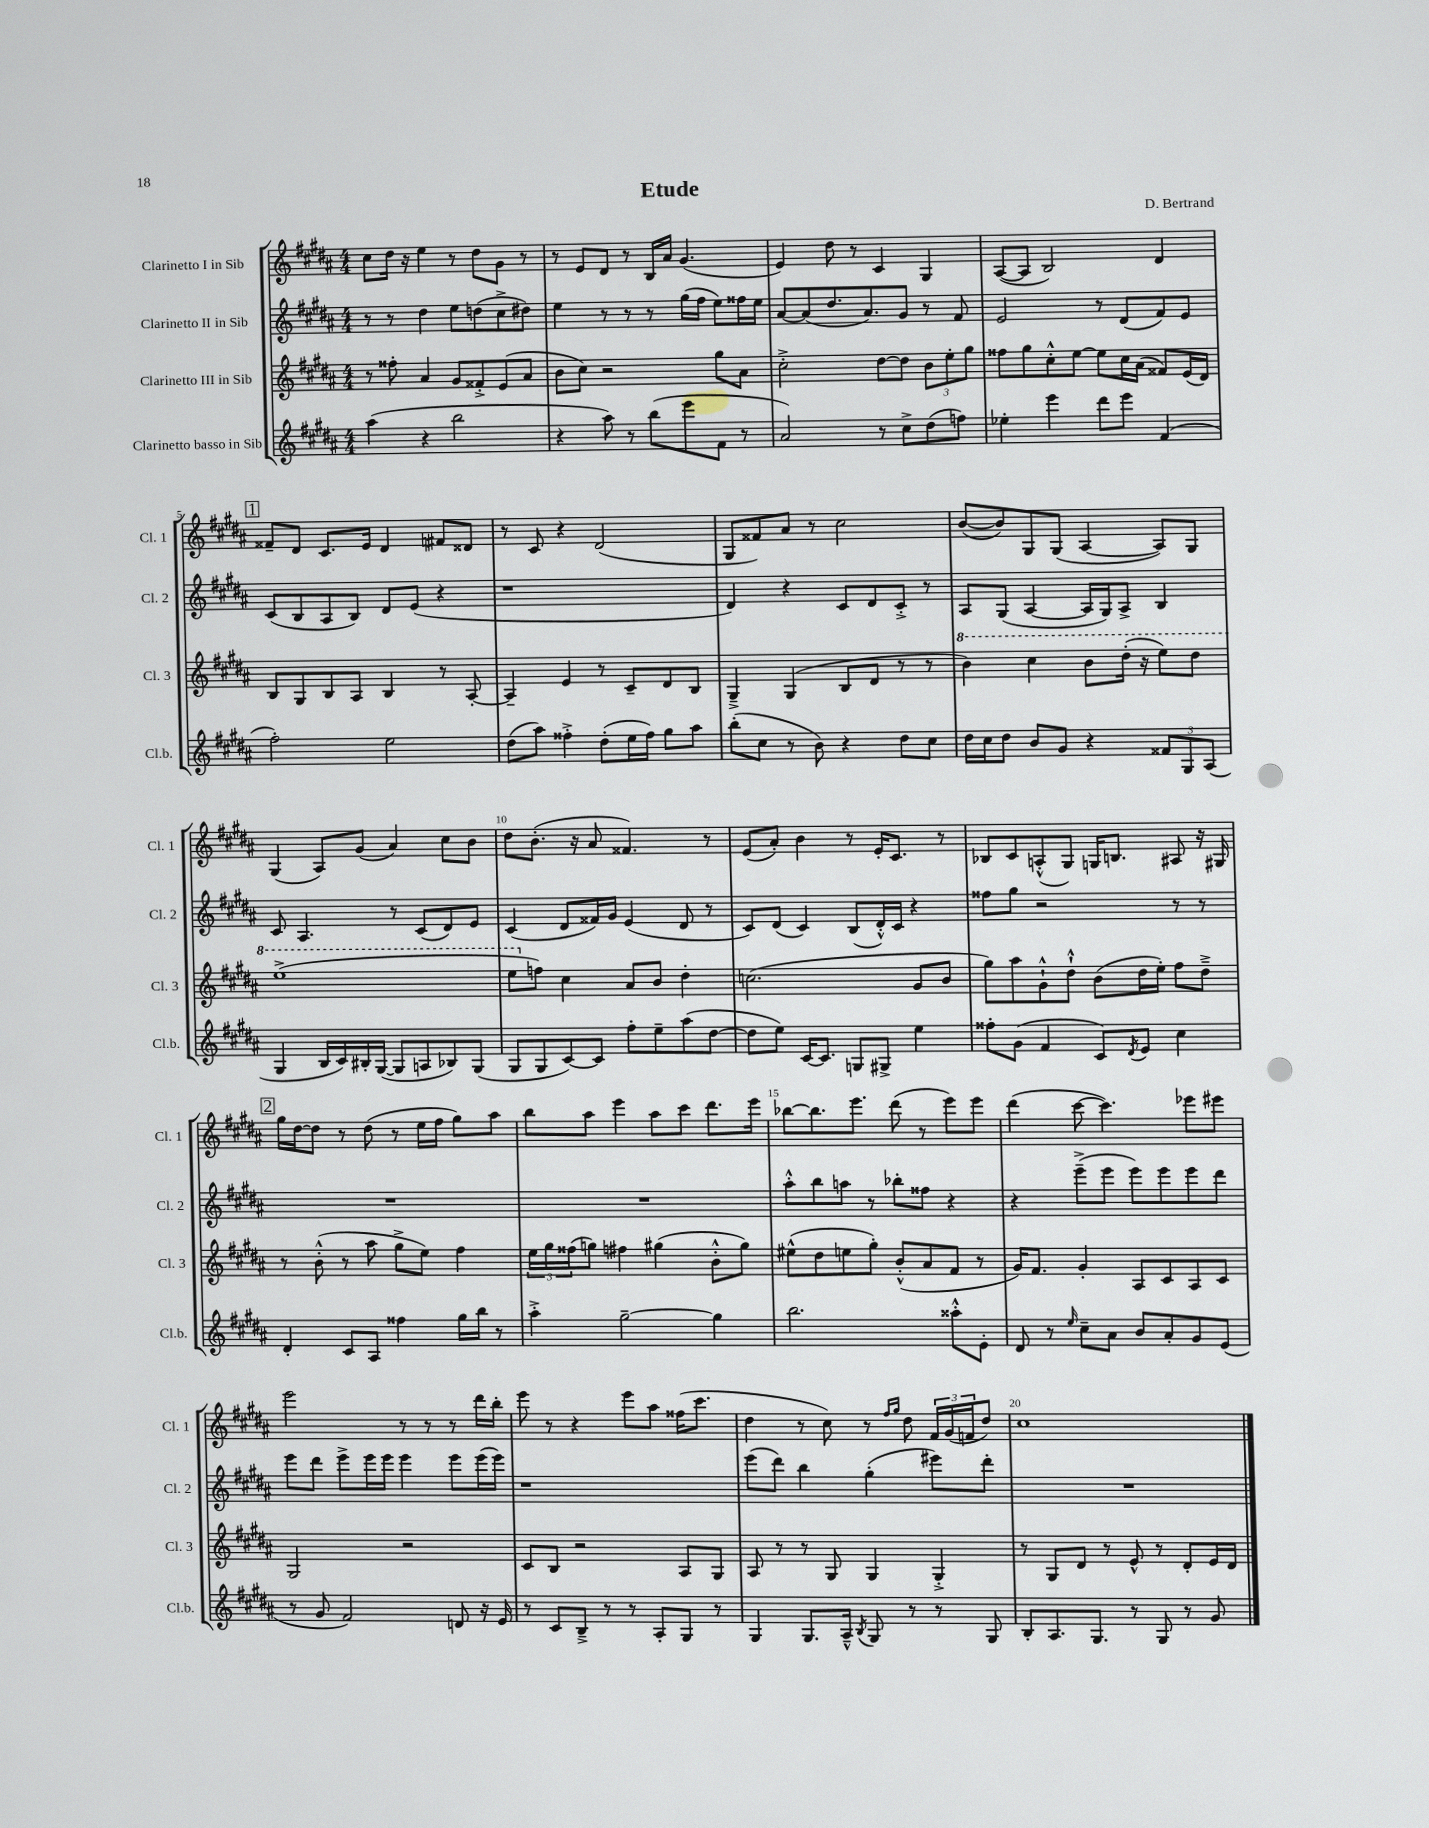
\header { title = "Etude" composer = "D. Bertrand" }
<<
\new StaffGroup <<
\new Staff = "s0" \with { instrumentName = "Clarinetto I in Sib" shortInstrumentName = "Cl. 1" } {
    \clef treble \key b \major \numericTimeSignature \time 4/4
    cis''8 dis''16 r16 e''4 r8 dis''8 gis'8 r8 |
    r8 e'8 dis'8 r8 b16 ais'16 gis'4.( |
    e'4) dis''8 r8 cis'4 gis4 |
    ais8~( ais8 b2) dis'4 |
    \mark \markup { \box "1" } fisis'8-- dis'8 cis'8. e'16 dis'4 fis'8 disis'8 |
    r8 cis'8 r4 dis'2( |
    gis8 fisis'8) ais'8 r8 cis''2 |
    b'8~( b'8) gis8 gis8( ais4~ ais8) gis8 |
    gis4( ais8) gis'8( ais'4) cis''8 b'8 |
    dis''8 b'8.-.( r16 ais'8 fisis'4.) r8 |
    e'8( ais'8-.) b'4 r8 e'16-. cis'8. r8 |
    bes8 cis'8 a8-.-^( gis8) g16 b8. ais8 r16 gis16 |
    \mark \markup { \box "2" } gis''16 dis''16~ dis''8 r8 dis''8( r8 e''16 fis''16 gis''8) ais''8 |
    b''8 ais''8 e'''4 ais''8 cis'''8 dis'''8. e'''16 |
    bes''8~ bes''8. e'''8. dis'''8( r8 e'''8) e'''8 |
    dis'''4( cis'''8~ cis'''4.) ees'''8 eis'''8 |
    e'''2 r8 r8 r8 dis'''16 b''16-. |
    e'''8 r8 r4 e'''8 ais''8 fisis''16( cis'''8. |
    dis''4 r8 cis''8) r8 \grace { fis''16 gis''16 } dis''8 \tuplet 3/2 { fis'16 gis'16( f'16 } dis''8) |
    cis''1 \bar "|." |
}
\new Staff = "s1" \with { instrumentName = "Clarinetto II in Sib" shortInstrumentName = "Cl. 2" } {
    \clef treble \key b \major \numericTimeSignature \time 4/4
    r8 r8 dis''4 e''8 d''8( cis''8-> dis''8) |
    e''4 r8 r8 r8 gis''16( fis''16 e''8) fisis''16 e''16 |
    ais'8~ ais'8( dis''8. ais'8.) gis'8 r8 fis'8 |
    e'2 r8 dis'8( fis'8) e'8 |
    \mark \markup { \box "1" } cis'8( b8 ais8 b8) dis'8 e'8( r4 |
    r1 |
    dis'4) r4 cis'8 dis'8 cis'8-.-> r8 |
    ais8 gis8( ais4~ ais16 gis16) ais8-> b4 |
    cis'8 ais4. r8 cis'8( dis'8) e'8 |
    cis'4( dis'8 fisis'16) gis'16 e'4( dis'8 r8 |
    cis'8) dis'8( cis'4) b8( dis'16-.-^) cis'16 r4 |
    fisis''8 gis''8 r2 r8 r8 |
    \mark \markup { \box "2" } R1 |
    R1 |
    ais''8-.-^ b''8 a''8 r8 bes''8-. fisis''8 r4 |
    r4 e'''8--->( e'''8 e'''8) e'''8 e'''8 dis'''8 |
    e'''8 dis'''8 e'''8-> e'''16 e'''16 e'''4 e'''8 e'''16( e'''16) |
    r1 |
    e'''8( dis'''8) b''4 gis''4-.( eis'''8) dis'''8-. |
    R1 \bar "|." |
}
\new Staff = "s2" \with { instrumentName = "Clarinetto III in Sib" shortInstrumentName = "Cl. 3" } {
    \clef treble \key b \major \numericTimeSignature \time 4/4
    r8 fisis''8-. ais'4 gis'8 fisis'8-.-> e'8( ais'8 |
    b'8 cis''8) r2 gis''8 ais'8 |
    cis''2-.-> dis''8~ dis''8 \tuplet 3/2 { b'8 e''8-. gis''8 } |
    fisis''8 gis''8 cis''8-.-^ e''8~ e''8 cis''16 ais'16( fisis'8) e'16( dis'16) |
    \mark \markup { \box "1" } b8 gis8 b8 ais8 b4 r8 ais8~-. |
    ais4-- e'4 r8 cis'8-- dis'8 b8 |
    gis4---> gis4( b8 dis'8 r8 r8 |
    \ottava #1 b''4) cis'''4 b''8 dis'''16-.( r16 e'''8) dis'''8 |
    e'''1->( |
    e'''8 \ottava #0 f''8) cis''4 ais'8 b'8 dis''4-. |
    c''2.( gis'8 b'8 |
    gis''8) ais''8 gis'8-!-^ dis''8-!-^ b'8( dis''16 e''16-.) fis''8 dis''8---> |
    \mark \markup { \box "2" } r8 b'8-.-^( r8 ais''8 gis''8-> e''8) fis''4 |
    \tuplet 3/2 { e''16 gis''16 fisis''16( } g''8) fis''4 gis''4( b'8-.-^ gis''8) |
    eis''8-^( dis''8 e''8 gis''8-.) b'8-.-^( ais'8 fis'8 r8 |
    gis'16) fis'8. gis'4-. ais8 cis'8 ais8 cis'8 |
    gis2 r2 |
    cis'8 b8 r2 ais8 gis8 |
    ais8 r8 r8 gis8 gis4 gis4-.-> |
    r8 gis8 dis'8 r8 e'8-^ r8 dis'8-. e'16 dis'16 \bar "|." |
}
\new Staff = "s3" \with { instrumentName = "Clarinetto basso in Sib" shortInstrumentName = "Cl.b." } {
    \clef treble \key b \major \numericTimeSignature \time 4/4
    ais''4( r4 b''2 |
    r4 ais''8) r8 b''8( e'''8 fis'8 r8 |
    ais'2) r8 cis''8-> dis''8( f''8) |
    ees''4-. e'''4 dis'''8 e'''8 fis'4( |
    \mark \markup { \box "1" } fis''2-.) e''2 |
    dis''8( ais''8) fisis''4-.-> dis''8-.( e''16 fisis''16) gis''8 ais''8 |
    b''8-.( cis''8 r8 b'8) r4 dis''8 cis''8 |
    dis''16 cis''16 dis''8 b'8 gis'8 r4 \tuplet 3/2 { fisis'8 gis8 ais8( } |
    gis4 b16 cis'16) bis16-. gis16~( gis8 a8 bes8) gis8( |
    gis8 gis8 cis'8~) cis'8 fis''8-. e''8-- ais''8( dis''8~ |
    dis''8 e''8) cis'16~ cis'8. g8 gis8-> e''4 |
    fisis''8-. gis'8( fis'4 cis'8) \acciaccatura { dis'8 } e'8 cis''4 |
    \mark \markup { \box "2" } dis'4-. cis'8 ais8 fisis''4 gis''16 b''16 r8 |
    ais''4-.-> gis''2~-- gis''4 |
    b''2. aisis''8-.-^ e'8-. |
    dis'8 r8 \grace { e''16 } cis''8-- ais'8 b'8 ais'8-. gis'8 e'8( |
    r8 gis'8 fis'2) d'8 r16 e'16 |
    r8 cis'8 b8---> r8 r8 ais8-. gis8 r8 |
    gis4 gis8. ais16---^ \acciaccatura { b8 } gis8 r8 r8 gis8 |
    b8-. ais8. gis8. r8 gis8 r8 gis'8 \bar "|." |
}
>>
>>
\layout { \context { \Score \override BarNumber.break-visibility = ##(#f #t #t) barNumberVisibility = #(every-nth-bar-number-visible 5) } }
